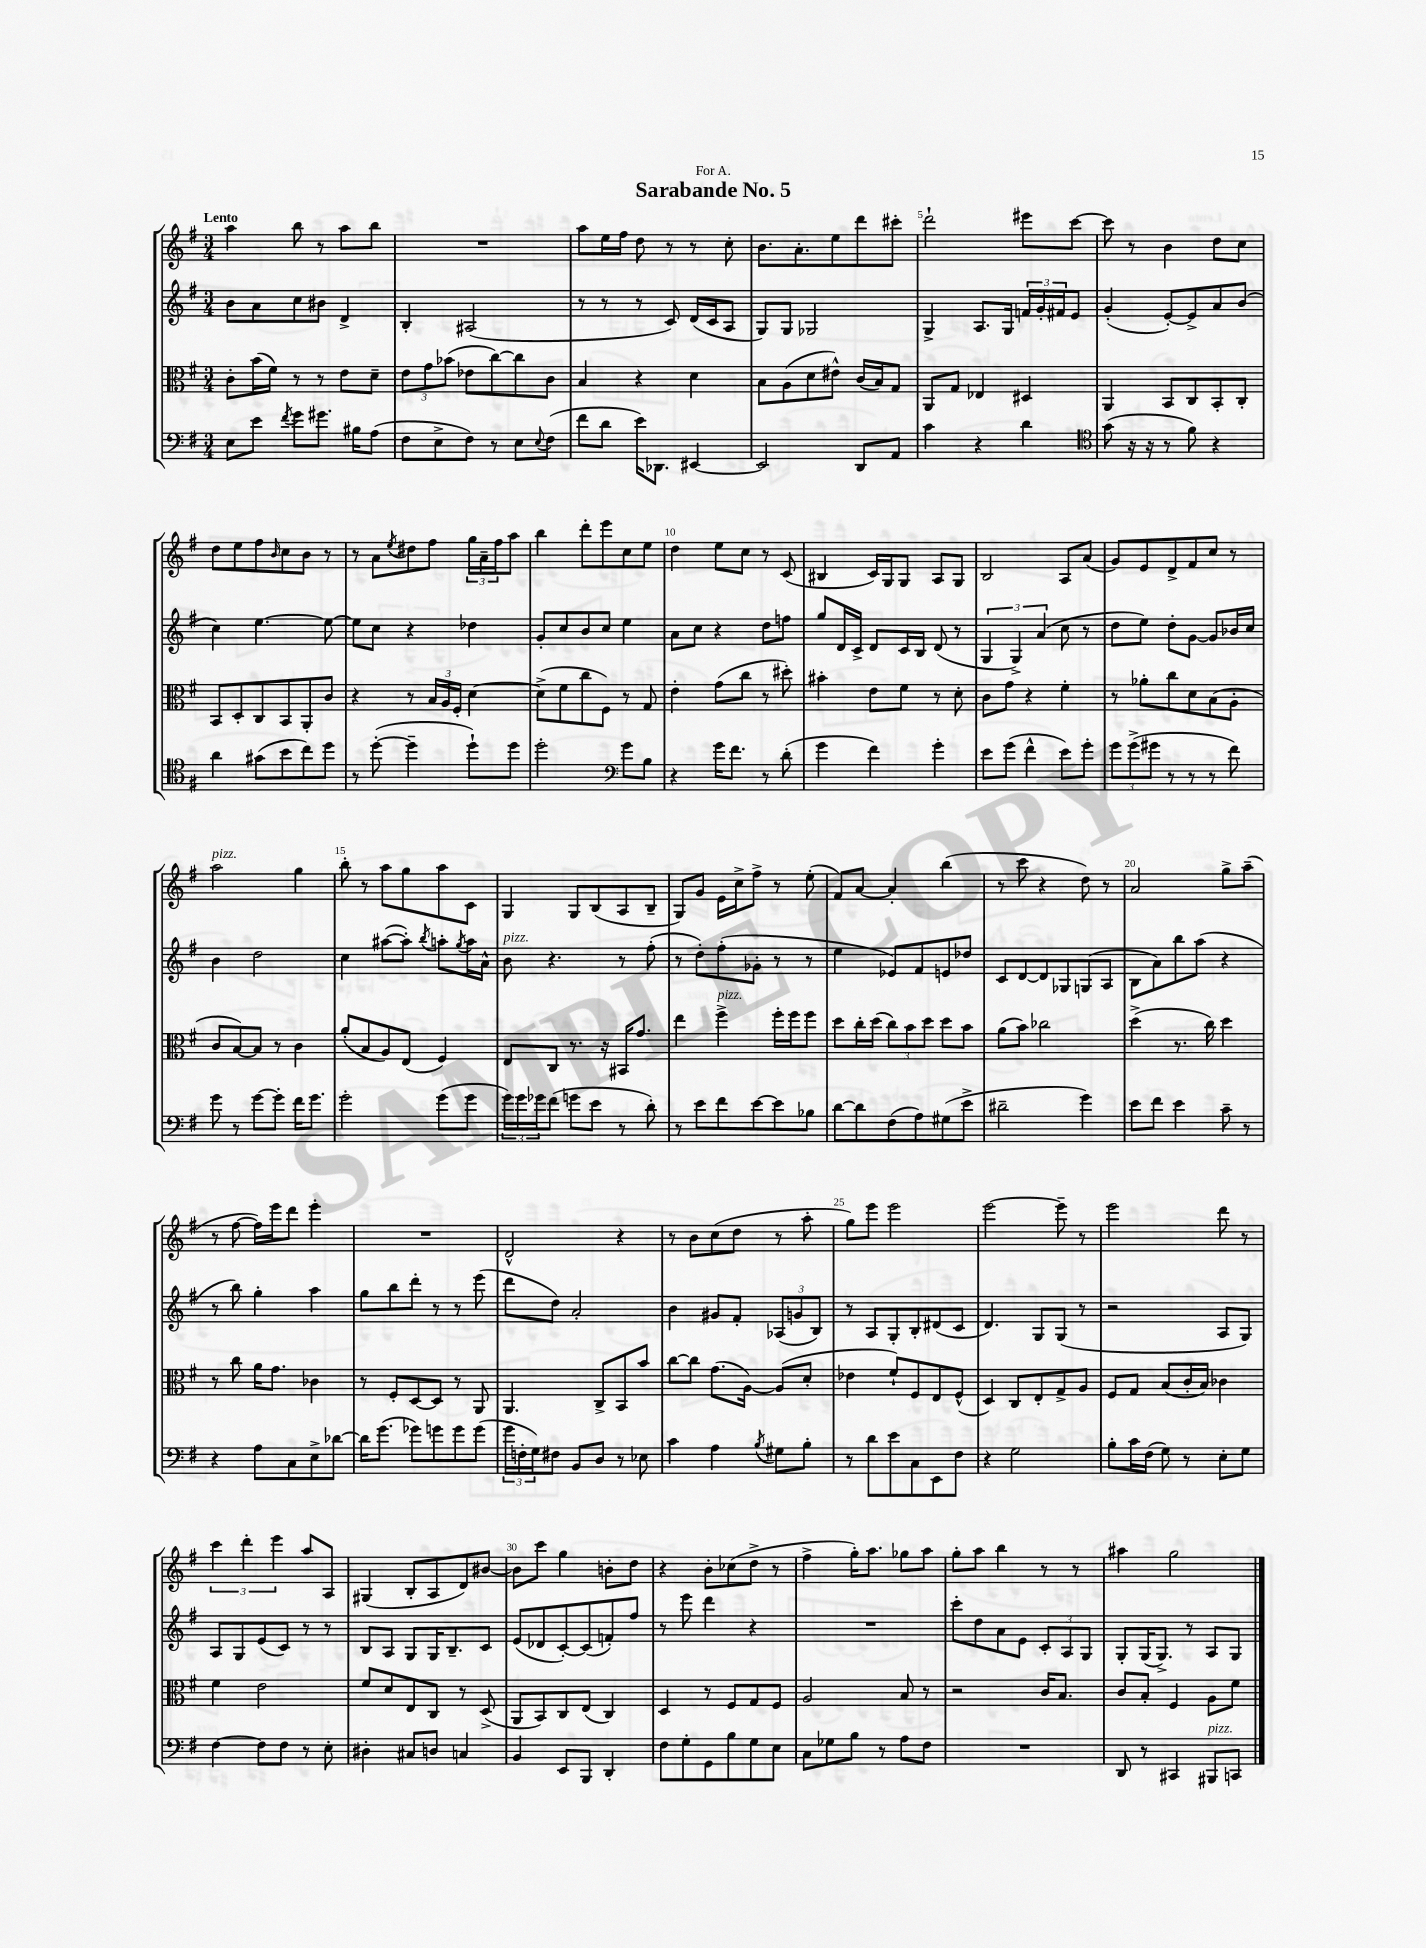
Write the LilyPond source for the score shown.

\header { title = "Sarabande No. 5" dedication = "For A." }
<<
\new StaffGroup <<
\new Staff = "s0" {
    \clef treble \key g \major \numericTimeSignature \time 3/4 \tempo "Lento"
    a''4 b''8 r8 a''8 b''8 |
    R2. |
    a''8 e''16 fis''16 d''8 r8 r8 c''8-. |
    b'8. a'8.-. e''8 d'''8 cis'''8-. |
    d'''2-! eis'''8 c'''8~ |
    c'''8 r8 b'4 d''8 c''8 |
    d''8 e''8 fis''8 \grace { b'16 } c''8 b'8 r8 |
    r8 a'8 \acciaccatura { e''8 } dis''8 fis''8 \tuplet 3/2 { g''16 a'16-- fis''16 } a''8 |
    b''4 d'''8-. e'''8 c''8 e''8 |
    d''4 e''8 c''8 r8 c'8( |
    bis4 c'16) g16 g8 a8 g8 |
    b2 a8 a'8( |
    g'8) e'8 d'8-> fis'8 c''8 r8 |
    a''2^\markup { \italic "pizz." } g''4 |
    b''8-. r8 a''8 g''8 a''8 c'8 |
    g4 g8 b8( a8 b8-- |
    g8) g'8 e'16 c''16-> fis''8-> r8 e''8-.( |
    fis'8) a'8~ a'4-. b''4( |
    r8 c'''8 r4 d''8) r8 |
    a'2 g''8-> a''8--( |
    r8 fis''8~ fis''16) e'''16 d'''8 e'''4-. |
    R2. |
    d'2-^ r4 |
    r8 b'8 c''8( d''8 r8 a''8-. |
    g''8) e'''8 e'''2 |
    e'''2~ e'''8-- r8 |
    e'''2 d'''8 r8 |
    \tuplet 3/2 { c'''4 d'''4-. e'''4 } a''8 a8 |
    gis4( b8-. a8 d'8) bis'8~ |
    bis'8 c'''8 g''4 b'8-. d''8 |
    r4 b'8-. ces''8( d''8-> r8 |
    fis''4-> g''16-.) a''8. ges''8 a''8 |
    g''8-. a''8 b''4 r8 r8 |
    ais''4 g''2 \bar "|." |
}
\new Staff = "s1" {
    \clef treble \key g \major \numericTimeSignature \time 3/4
    b'8 a'8 c''8 bis'8 d'4-> |
    b4-. ais2( |
    r8 r8 r8 c'8) d'16( c'16 a8 |
    g8) g8 ges2 |
    g4-> a8. g16 \tuplet 3/2 { f'16 g'16-. fis'16 } e'8 |
    g'4-.( e'8~-.) e'8-> a'8 b'8( |
    c''4) e''4.~ e''8~ |
    e''8 c''8 r4 des''4 |
    g'8-. c''8 b'8 c''8 e''4 |
    a'8 c''8 r4 d''8 f''8 |
    g''8 d'16 c'16-> d'8 c'16 b16 d'8( r8 |
    \tuplet 3/2 { g4 g4->) a'4( } c''8 r8 |
    d''8 e''8) d''8-. g'8~ g'8 bes'16 c''16 |
    b'4 d''2 |
    c''4 ais''8~( ais''8-.) \acciaccatura { b''8 } a''8-. \acciaccatura { g''8 } a''16 a'16-^ |
    b'8^\markup { \italic "pizz." } r4. r8 fis''8-.( |
    r8 d''8-.) fis''8-.( ges'8-. r8 r8 |
    e''4 ees'8) fis'8 e'8 des''8 |
    c'8 d'8~ d'8 ges8 g8( a8 |
    b8 a'8) b''8 a''8( r4 |
    r8 b''8) g''4-. a''4 |
    g''8 b''8 d'''8-. r8 r8 e'''8( |
    d'''8 d''8) a'2-. |
    b'4 gis'8 fis'8-. \tuplet 3/2 { aes8( g'8 b8) } |
    r8 a8 g8-. b8-. dis'8( c'8 |
    d'4.) g8 g8( r8 |
    r2 a8 g8) |
    a8 g8 e'8( c'8) r8 r8 |
    b8 a8 g8 g16 b8.-- c'8 |
    e'8( des'8 c'8~-.) c'8( f'8-.) fis''8 |
    r8 e'''8 d'''4 r4 |
    R2. |
    c'''8-. d''8 a'8 e'8 \tuplet 3/2 { c'8-. a8 g8 } |
    g8-. g16( g8.->) r8 a8 g8 \bar "|." |
}
\new Staff = "s2" {
    \clef alto \key g \major \numericTimeSignature \time 3/4
    c'8-. b'16( fis'16) r8 r8 e'8 d'8-- |
    \tuplet 3/2 { e'8 g'8 bes'8( } ees'8 c''8~) c''8 c'8 |
    b4 r4 d'4 |
    b8 a8( d'8 eis'8-^) c'16( b16) g8 |
    a,8 g8 ees4 dis4 |
    a,4 b,8 c8 b,8-. c8-. |
    b,8 d8-. c8 b,8 a,8-. c'8 |
    r4 r8 \tuplet 3/2 { b16 a16 fis16-. } d'4~ |
    d'8->( fis'8 c''8 fis8) r8 g8 |
    e'4-. g'8( c''8 r8 dis''8-.) |
    bis'4-. e'8 fis'8 r8 d'8-. |
    c'8 g'8 r4 fis'4-. |
    r8 aes'8-. c''8 d'8 b8( a8-. |
    c'8 b8~) b8 r8 c'4 |
    a'8-.( b8 a8) e8( fis4) |
    e8 c8 r8. r16 bis,16 g'8. |
    e''4 fis''4->^\markup { \italic "pizz." } fis''16-. fis''16 fis''8 |
    d''8 c''16-. d''16( \tuplet 3/2 { c''8) b'8 d''8 } d''8 b'8 |
    a'8( b'8) ces''2 |
    d''4->( r8. c''16) d''4 |
    r8 c''8 a'16 g'8. ces'4 |
    r8 fis8-. d8~ d8 r8 a,8 |
    a,4. c8-> b,8 b'8 |
    c''8~ c''8 g'8.( a16~) a8( d'8-. |
    ees'4 fis'8-!) fis8 e8 fis8-^( |
    d4) c8 e8-. g8-> a8 |
    fis8 g8 b8( c'16-. b16) ces'4 |
    fis'4 e'2 |
    fis'8 d'8 e8 c8 r8 d8->( |
    a,8 b,8) c8 e8( c4) |
    d4 r8 fis8 g8 fis8 |
    a2 b8 r8 |
    r2 c'16 b8. |
    c'8 b8-. fis4 a8 fis'8 \bar "|." |
}
\new Staff = "s3" {
    \clef bass \key g \major \numericTimeSignature \time 3/4
    e8 e'8 \acciaccatura { fis'8 } g'8 gis'8. bis16 a8( |
    fis8 e8-> fis8) r8 e8 \appoggiatura { e8 } fis8( |
    fis'8 d'8 e'16) des,8. eis,4~ |
    eis,2 d,8 a,8 |
    c'4 r4 d'4 |
    \clef tenor g'8( r16 r16 r8 fis'8) r4 |
    a'4 gis'8( b'8 c''8) d''8 |
    r8 d''8~-.( d''4-- d''8-!) d''8 |
    d''2-. \clef bass g'8 b8 |
    r4 g'16 fis'8. r8 d'8-.( |
    g'4 fis'4) g'4-. |
    e'8 g'8( fis'4-^ e'8) g'8-. |
    \tuplet 3/2 { g'8 g'8->( gis'8 } r8 r8 r8 fis'8) |
    g'8 r8 g'8~ g'8-. fis'16 g'8. |
    g'2-. g'8( g'8 |
    \tuplet 3/2 { g'16) g'16 ges'16 } fis'8( g'8 e'8 r8 d'8-.) |
    r8 e'8 fis'8 e'8~ e'8 bes8 |
    d'8~ d'8 fis8( a8) gis8( e'8-> |
    dis'2-- g'4) |
    e'8 fis'8 e'4 c'8-- r8 |
    r4 a8 c8 e8-> des'8~ |
    des'16 g'8.( ges'8) g'8 g'8 g'8( |
    \tuplet 3/2 { g'16 f16-. g16) } fis8 b,8 d8 r8 ees8 |
    c'4 a4 \acciaccatura { b8 } gis8 b8-. |
    r8 d'8 e'8 c8 e,8 fis8 |
    r4 g2 |
    b8-. c'16 fis16( g8) r8 e8-. g8 |
    fis4~ fis8 fis8 r8 e8-. |
    dis4-. cis8 d8 c4 |
    b,4 e,8 b,,8 d,4-. |
    fis8 g8-. g,8 b8 g8 e8 |
    c8 ges8 b8 r8 a8 fis8 |
    R2. |
    d,8 r8 cis,4 bis,,8^\markup { \italic "pizz." } c,8 \bar "|." |
}
>>
>>
\layout { \context { \Score \override BarNumber.break-visibility = ##(#f #t #t) barNumberVisibility = #(every-nth-bar-number-visible 5) } }
